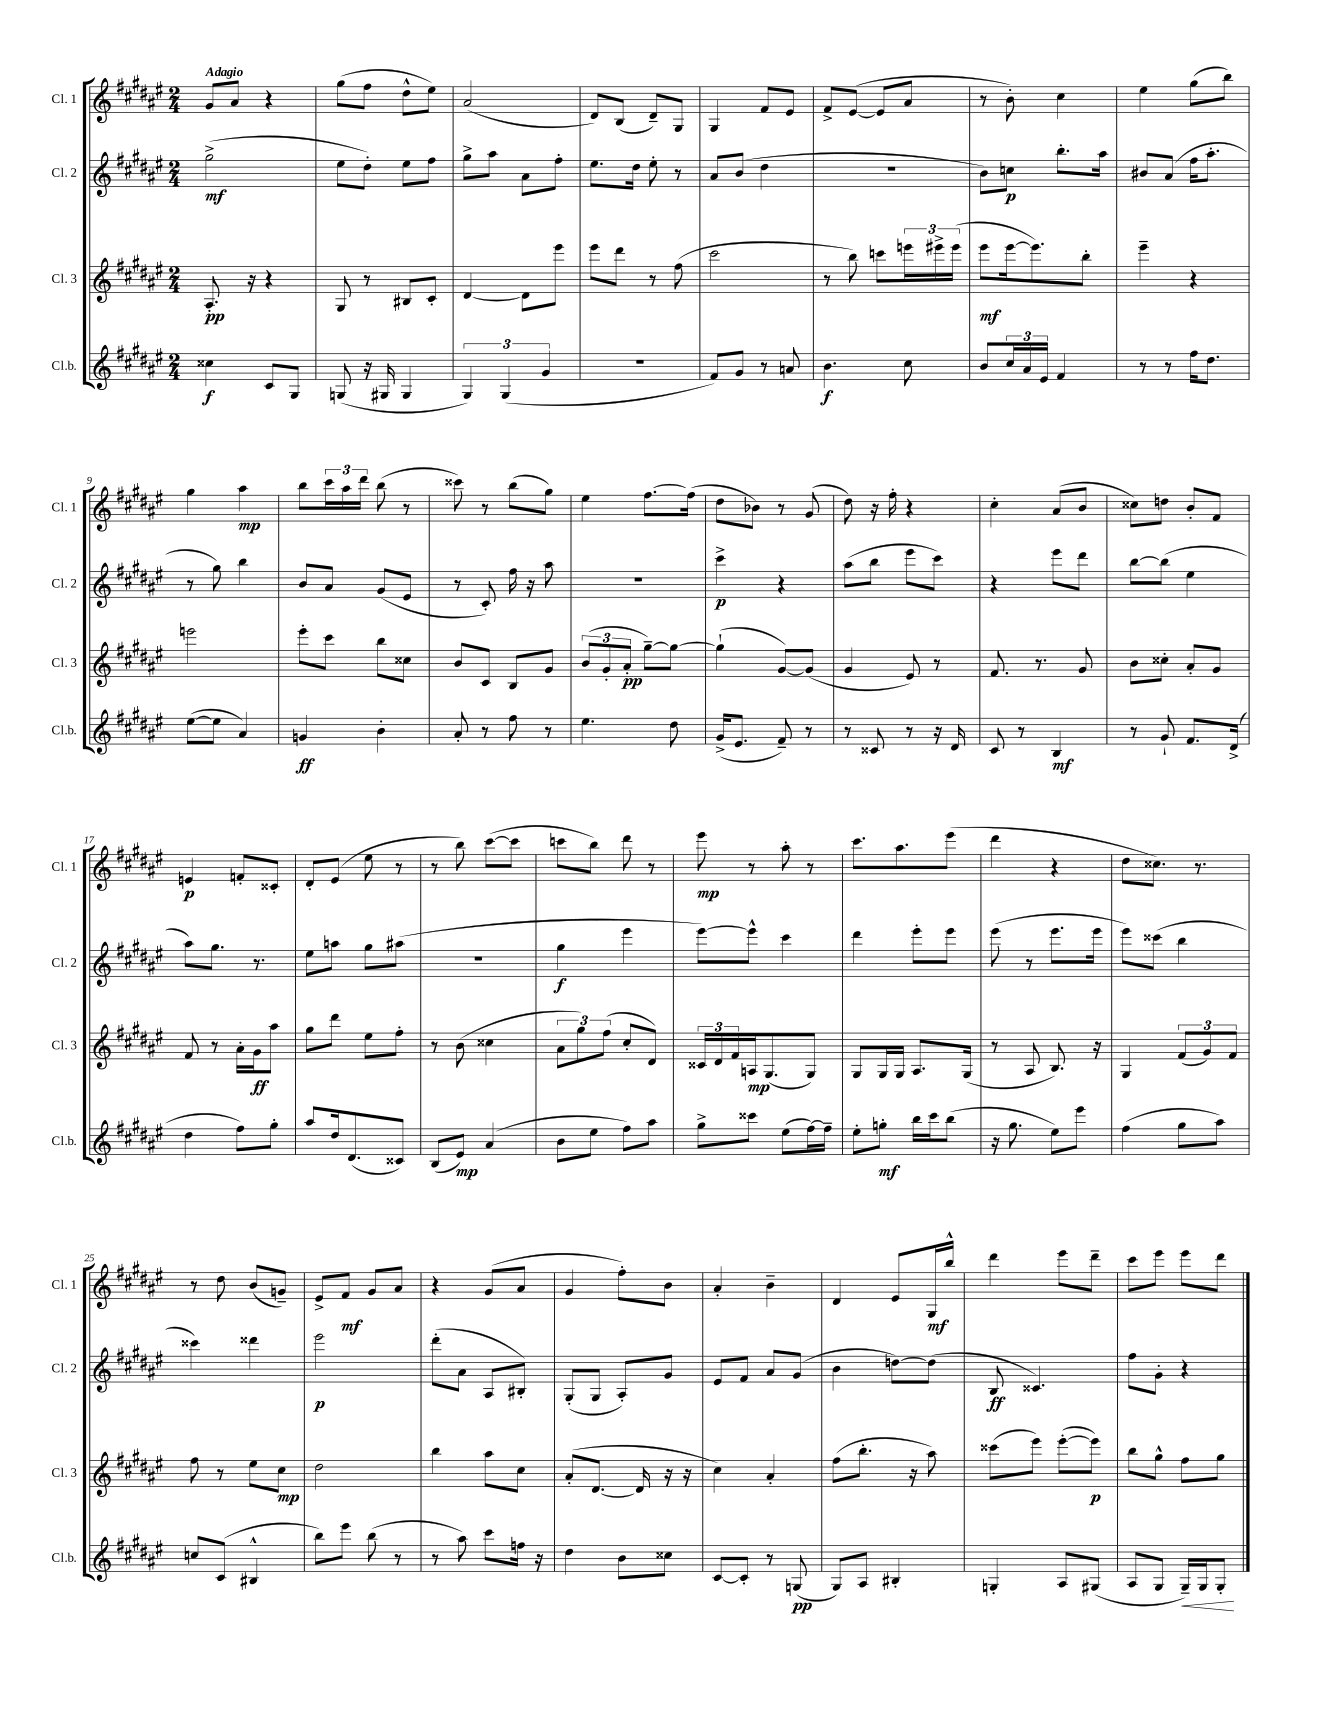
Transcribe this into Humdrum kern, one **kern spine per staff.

**kern	**kern	**kern	**kern
*staff4	*staff3	*staff2	*staff1
*clefG2	*clefG2	*clefG2	*clefG2
*k[f#c#g#d#a#e#]	*k[f#c#g#d#a#e#]	*k[f#c#g#d#a#e#]	*k[f#c#g#d#a#e#]
*M2/4	*M2/4	*M2/4	*M2/4
4cc##	8.A#'	(2gg#^	8g#
.	.	.	8a#
.	16r	.	.
8c#	4r	.	4r
8G#	.	.	.
=	=	=	=
(8G	8G#	8ee#	(8gg#
16r	8r	8dd#')	8ff#
16G#	.	.	.
4G#	8B#	8ee#	8dd#^^
.	8c#'	8ff#	8ee#)
=	=	=	=
6G#)	[4d#	8gg#^	(2a#
.	.	8aa#	.
(6G#	.	.	.
.	8d#]	8a#	.
6g#	.	.	.
.	8eee#	8ff#'	.
=	=	=	=
2r	8eee#	8.ee#	8d#)
.	8ddd#	.	(8B
.	.	16dd#	.
.	8r	8ee#'	8d#~)
.	(8ff#	8r	8G#
=	=	=	=
8f#)	2ccc#	8a#	4G#
8g#	.	(8b	.
8r	.	4dd#	8f#
8a	.	.	8e#
=	=	=	=
4.b	8r	2r	8f#^
.	8bb)	.	([8e#
.	8ccc	.	8e#]
8cc#	24eee	.	8a#
.	24eee#^	.	.
.	(24eee#	.	.
=	=	=	=
8b	8eee#	8b)	8r
24cc#	[16eee#	8cc	8b')
24a#	.	.	.
.	8.eee#])	.	.
24e#	.	.	.
4f#	.	8.bb'	4cc#
.	8bb'	.	.
.	.	16aa#	.
=	=	=	=
8r	4eee#~	8b#	4ee#
8r	.	(8a#	.
16ff#	4r	16ff#	(8gg#
8.dd#	.	8.aa#'	.
.	.	.	8bb)
=	=	=	=
([8ee#	2eee	8r	4gg#
8ee#]	.	8gg#)	.
4a#)	.	4bb	4aa#
=	=	=	=
4g	8eee#'	8b	8bb
.	8ccc#	8a#	24ccc#
.	.	.	24aa#
.	.	.	24ddd#
4b'	8bb	(8g#	(8bb
.	8cc##	8e#	8r
=	=	=	=
8a#'	8b	8r	8ccc##)
8r	8c#	8c#')	8r
8ff#	8B	16ff#	(8bb
.	.	16r	.
8r	8g#	8aa#	8gg#)
=	=	=	=
4.ee#	(12b	2r	4ee#
.	12g#'	.	.
.	12a#'	.	.
.	[8gg#~)	.	[8.ff#
8dd#	8gg#_	.	.
.	.	.	(16ff#]
=	=	=	=
(16g#^	(4gg#`]	4ccc#^	8dd#
8.e#	.	.	.
.	.	.	8b-)
8f#~)	[8g#)	4r	8r
8r	(8g#]	.	(8g#
=	=	=	=
8r	4g#	(8aa#	8dd#)
8c##	.	8bb	16r
.	.	.	16ff#'
8r	8e#)	8eee#	4r
16r	8r	8ccc#)	.
16d#	.	.	.
=	=	=	=
8c#	8.f#	4r	4cc#'
8r	.	.	.
.	8.r	.	.
4B	.	8eee#	(8a#
.	8g#	8ddd#	8b
=	=	=	=
8r	8b	[8bb	8cc##)
8g#`	8cc##'	(8bb]	8dd
8.f#	8a#'	4ee#	8b'
.	8g#	.	8f#
(16d#^	.	.	.
=	=	=	=
4dd#	8f#	8aa#)	4e
.	8r	8.gg#	.
8ff#)	16a#'	.	8f'
.	16g#	8.r	.
8gg#'	8aa#	.	8c##'
=	=	=	=
8aa#	8gg#	8ee#	8d#'
16dd#	8ddd#	8aa	(8e#
(8.d#	.	.	.
.	8ee#	8gg#	8ee#
8c##)	8ff#'	(8aa#	8r
=	=	=	=
(8B	8r	2r	8r
8e#)	(8b	.	8bb)
(4a#	4cc##	.	([8ccc#
.	.	.	8ccc#]
=	=	=	=
8b	12a#	4gg#	8ccc
.	12gg#)	.	.
8ee#	.	.	8bb)
.	(12ff#	.	.
8ff#)	8cc#'	4eee#	8ddd#
8aa#	8d#)	.	8r
=	=	=	=
8gg#^	24c##	[8eee#)	8eee#
.	24d#	.	.
.	24f#	.	.
8ccc##	16A	8eee#^^]	8r
.	(8.G#	.	.
(8ee#	.	4ccc#	8aa#'
[16ff#)	8G#)	.	8r
16ff#~]	.	.	.
=	=	=	=
8ee#'	8G#	4ddd#	8.ccc#
8gg'	16G#	.	.
.	16G#	.	8.aa#
16bb	8.A#	8eee#'	.
16ccc#	.	.	.
(8bb	.	8eee#	(8eee#
.	(16G#	.	.
=	=	=	=
16r	8r	(8eee#	4ddd#
8.gg#	.	.	.
.	8A#	8r	.
8ee#)	8.B)	8.eee#	4r
8eee#	.	.	.
.	16r	16eee#	.
=	=	=	=
(4ff#	4G#	8eee#)	8dd#
.	.	(8ccc##	8.cc##)
8gg#	(12f#	4bb	.
.	.	.	8.r
.	12g#)	.	.
8aa#)	.	.	.
.	12f#	.	.
=	=	=	=
8cc	8ff#	4ccc##)	8r
(8c#	8r	.	8dd#
4B#^^	8ee#	4ddd##	(8b
.	8cc#	.	8g~)
=	=	=	=
8bb)	2dd#	2eee#	8e#^
8eee#	.	.	8f#
(8bb	.	.	8g#
8r	.	.	8a#
=	=	=	=
8r	4bb	(8ddd#'	4r
8aa#)	.	8a#	.
8ccc#	8aa#	8A#	(8g#
16ff	8cc#	8B#')	8a#
16r	.	.	.
=	=	=	=
4dd#	(8a#'	(8G#'	4g#
.	[8.d#	8G#	.
8b	.	8A#')	8ff#')
.	16d#]	.	.
8cc##	16r	8g#	8b
.	16r	.	.
=	=	=	=
[8c#	4cc#)	8e#	4a#'
8c#']	.	8f#	.
8r	4a#'	8a#	4b~
(8G	.	(8g#	.
=	=	=	=
8G#)	(8ff#	4b	4d#
8A#	8.bb'	.	.
4B#'	.	[8dd)	8e#
.	16r	.	.
.	8aa#)	(8dd]	16G#
.	.	.	16bb^^
=	=	=	=
4G'	(8ccc##	8B	4ddd#
.	8eee#)	4.c##)	.
8A#	([8eee#'	.	8eee#
(8G#	8eee#])	.	8ddd#~
=	=	=	=
8A#	8bb	8ff#	8ccc#
8G#	8gg#^^	8g#'	8eee#
16G#~)	8ff#	4r	8eee#
16G#	.	.	.
8G#'	8gg#	.	8ddd#
==	==	==	==
*-	*-	*-	*-
